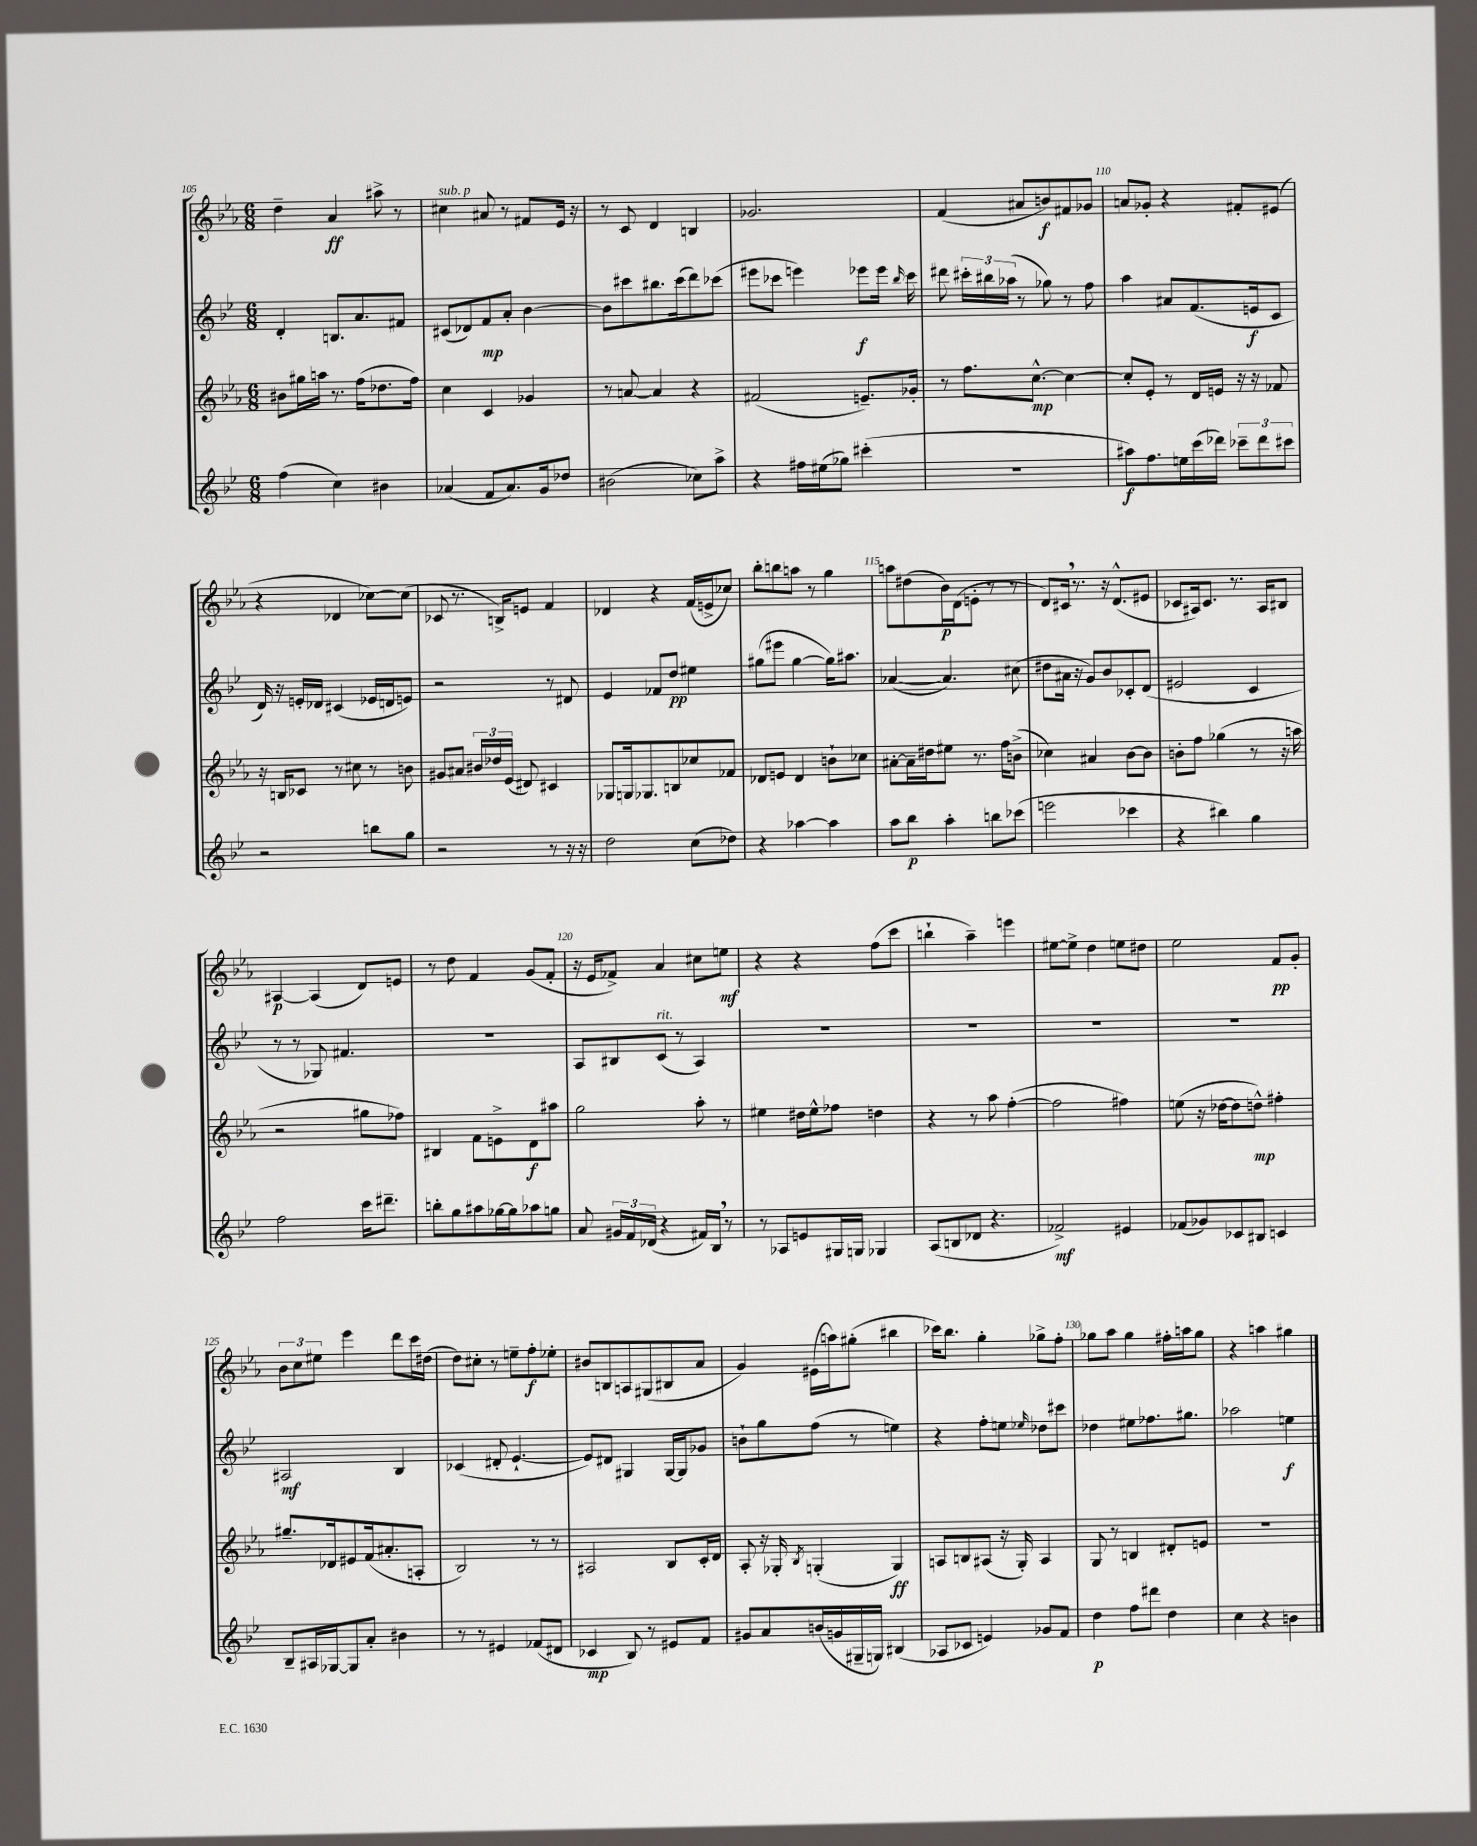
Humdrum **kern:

**kern	**kern	**kern	**kern
*staff4	*staff3	*staff2	*staff1
*clefG2	*clefG2	*clefG2	*clefG2
*k[b-e-]	*k[b-e-a-]	*k[b-e-]	*k[b-e-a-]
*M6/8	*M6/8	*M6/8	*M6/8
(4ff	8b#	4d'	4dd~
.	16gg#	.	.
.	16aa	.	.
4cc)	8.r	8.B	4a-
.	(16ff	8.a	.
4b#	8.dd-	.	8aa#^
.	.	8f#	8r
.	16ff)	.	.
=	=	=	=
(4a-	4cc	(8c#	4cc#
.	.	8d-)	.
8f	4c	8f	8a#
8.a-)	.	8a'	8r
.	4g-	[4b-	8f#
16g	.	.	.
8dd-	.	.	16e-
.	.	.	16r
=	=	=	=
(2b#	8r	8b-]	8r
.	[8a	8ccc#	8c
.	4a]	8.bb#	4d
.	.	(16ccc#	.
8cc-)	4r	8ddd)	4B
8aa^	.	(8ccc-	.
=	=	=	=
4r	(2f#	8eee#	2.g-
.	.	8ccc-	.
16ff#	.	4eee)	.
(16ee#	.	.	.
8gg-)	.	.	.
(4ccc#'	8.e~)	8eee-	.
.	.	16eee-	.
.	.	16qqbb-	.
.	16g-'	16ccc-	.
=	=	=	=
2.r	8r	8ddd#	(4f
.	8.ff	24ccc#'	.
.	.	24bb#	.
.	.	(24aa-	.
.	.	8r	8a#
.	[8.cc^^	.	.
.	.	8gg-)	8b)
.	4cc_	8r	8f#
.	.	8ff	8g-
=	=	=	=
8aa#)	8cc']	4aa	8a
8.ff	8e-'	.	8g-'
.	8r	8a#	4r
16ee	.	.	.
(16ccc	16d	(8.f	.
16ddd-)	16e	.	.
12ccc-~	16r	.	8f#'
.	16r	16e	.
12ddd-	.	.	.
.	8f-	8c	(8e#
12ccc#	.	.	.
=	=	=	=
2r	16r	16d)	4r
.	16B	16r	.
.	8c-	16e'	.
.	.	16d-	.
.	8r	(4c#	4d-
.	8cc#	.	.
8bb	8r	16e-	[8cc-)
.	.	16d	.
8gg	8b	8e)	(8cc-]
=	=	=	=
2r	8g#	2r	8c-
.	8a#	.	8.r
.	24b#	.	.
.	24dd-	.	.
.	.	.	16B^)
.	(24e-	.	.
.	8d#)	.	8e
8r	4c#	8r	4f
16r	.	8d#	.
16r	.	.	.
=	=	=	=
2dd	8G-	4e-	4d-
.	16G	.	.
.	8.G-	.	.
.	.	8f-	4r
.	8B	8dd	.
(8cc	8cc-	4ee#	(16f
.	.	.	16e^
8dd-)	8f-	.	8cc-)
=	=	=	=
4r	8d-	(8gg#	8bb-'
.	8e	8eee#	8bb
[4aa-	4d-	[4gg#	8aa
.	.	.	8r
4aa-]	8b`	16gg#])	4gg
.	.	8.aa#	.
.	8cc-	.	.
=	=	=	=
8aa	[8a#'	([4a-	8aa
8bb-	16a#~]	.	(8dd#
.	16dd#	.	.
4aa'	8ee#	4.a-])	16b-)
.	.	.	(16d
.	8.r	.	8e'
8bb	.	.	8r
.	16ff	.	.
(8ccc-	(8b^	(8cc#	8r
=	=	=	=
2eee	4cc-)	8dd#	8d)
.	.	16a#	16c#
.	.	16r	8.r
.	4a#	8g)	.
.	.	8b-	16r
.	.	.	(8.d^^
4ccc-	[8b-	8c-'	.
.	8b-]	(8d	8e#
=	=	=	=
4r	8b'	2e#	8c-
.	8ff	.	16A#)
.	.	.	8.c-
4bb#)	(4gg-	.	.
.	.	.	8.r
4gg	8r	4c	.
.	.	.	16A#
.	16r	.	8B#
.	16aa	.	.
=	=	=	=
2ff	2r	8r	[4A#
.	.	8r	.
.	.	8G-)	(4A#]
.	.	4.f#	.
16ccc	8gg#	.	8d)
8.ddd#~	.	.	.
.	8ff-)	.	8e
=	=	=	=
8bb'	4B#	2.r	8r
8gg	.	.	8dd
8aa#	8f	.	4f
[16gg-	8e^	.	.
16gg-]	.	.	.
8aa-	8d	.	(8g
8gg	8aa#	.	8f'
=	=	=	=
8a	2gg	8A	16r
.	.	.	16e-
24g#	.	8B#	8f-^)
24f	.	.	.
(24d-	.	.	.
4r	.	(8c	4a-
.	.	8r	.
16f#)	8aa-'	4A)	8cc#
16B-	.	.	.
8r	8r	.	8ee
=	=	=	=
8r	4ee#	2.r	4r
8A-	.	.	.
8e	16dd#	.	4r
.	16ee#^^	.	.
16G#	8ff-	.	.
16G	.	.	.
4G-	4dd	.	(8ff
.	.	.	8ccc
=	=	=	=
(8A	4r	2.r	4bb`
8B	.	.	.
8d-	8r	.	4aa-~)
4.r	8aa-	.	.
.	([4ff'	.	4eee
=	=	=	=
2f-^)	2ff]	2.r	[8ee#
.	.	.	8ee#^]
.	.	.	4dd
4e#	4ff#)	.	8ee
.	.	.	8dd#
=	=	=	=
(8f-	(8ee	2.r	2ee-
8g-)	16r	.	.
.	[16dd-	.	.
8c-	8dd-]	.	.
8B#	8dd^^)	.	.
4c	4ff#'	.	8f
.	.	.	8g'
=	=	=	=
8B-~	8.gg#~	2A#	12b-
.	.	.	12cc
16A#	.	.	.
.	.	.	12ee#
[16G-	16d-	.	.
8G-]	8e#	.	4eee-
8a'	(16f	.	.
.	8.a#'	.	.
4b#	.	4B-	8ddd
.	8A'	.	16ccc
.	.	.	(16dd#
=	=	=	=
8r	2B-)	(4c-	8dd)
8r	.	.	8cc#'
4e#	.	8d#'	8r
.	.	[4.e-`	8ee~
(8f-	8r	.	8ff'
8d#	8r	.	8ee-'
=	=	=	=
4c-	2A#	8e-])	8b#
.	.	8d#	8B
8B-)	.	4G#	8A
8r	.	.	(8G#
8e#	8B-	[16G#	8B#
.	.	16G#]	.
8f	16c'	8g-	8a-
.	16d	.	.
=	=	=	=
8g#	8A-'	8b`	4g)
8a	16r	8gg	.
.	16G-'	.	.
.	8qB-	.	.
(16b	(4G'	(8ff	(16e#
16g	.	.	16aa)
16G#~	.	8r	(8gg#'
16G)	.	.	.
(4B#	4G)	4ee)	4bb#
=	=	=	=
8A-	8A	4r	16ccc-)
.	.	.	8.bb-
8c-	8B	.	.
4e)	(8A#	8ff'	4gg'
.	16r	8ee	.
.	16G')	.	.
.	.	16qqee-	.
8g-	4A#	8dd-	8gg-^
8f	.	8ccc#	8ff'
=	=	=	=
4dd	8G	4dd-	8gg-
.	8r	.	8aa-
8ff	4B	8ee#	4gg-
8ddd#	.	8.ff-	.
4dd	8d#'	.	16ff#'
.	.	8.gg#	16aa
.	8e	.	8gg-
=	=	=	=
4cc	2.r	2aa-	4r
4r	.	.	4aa
4b	.	4ee	4gg#
==	==	==	==
*-	*-	*-	*-
